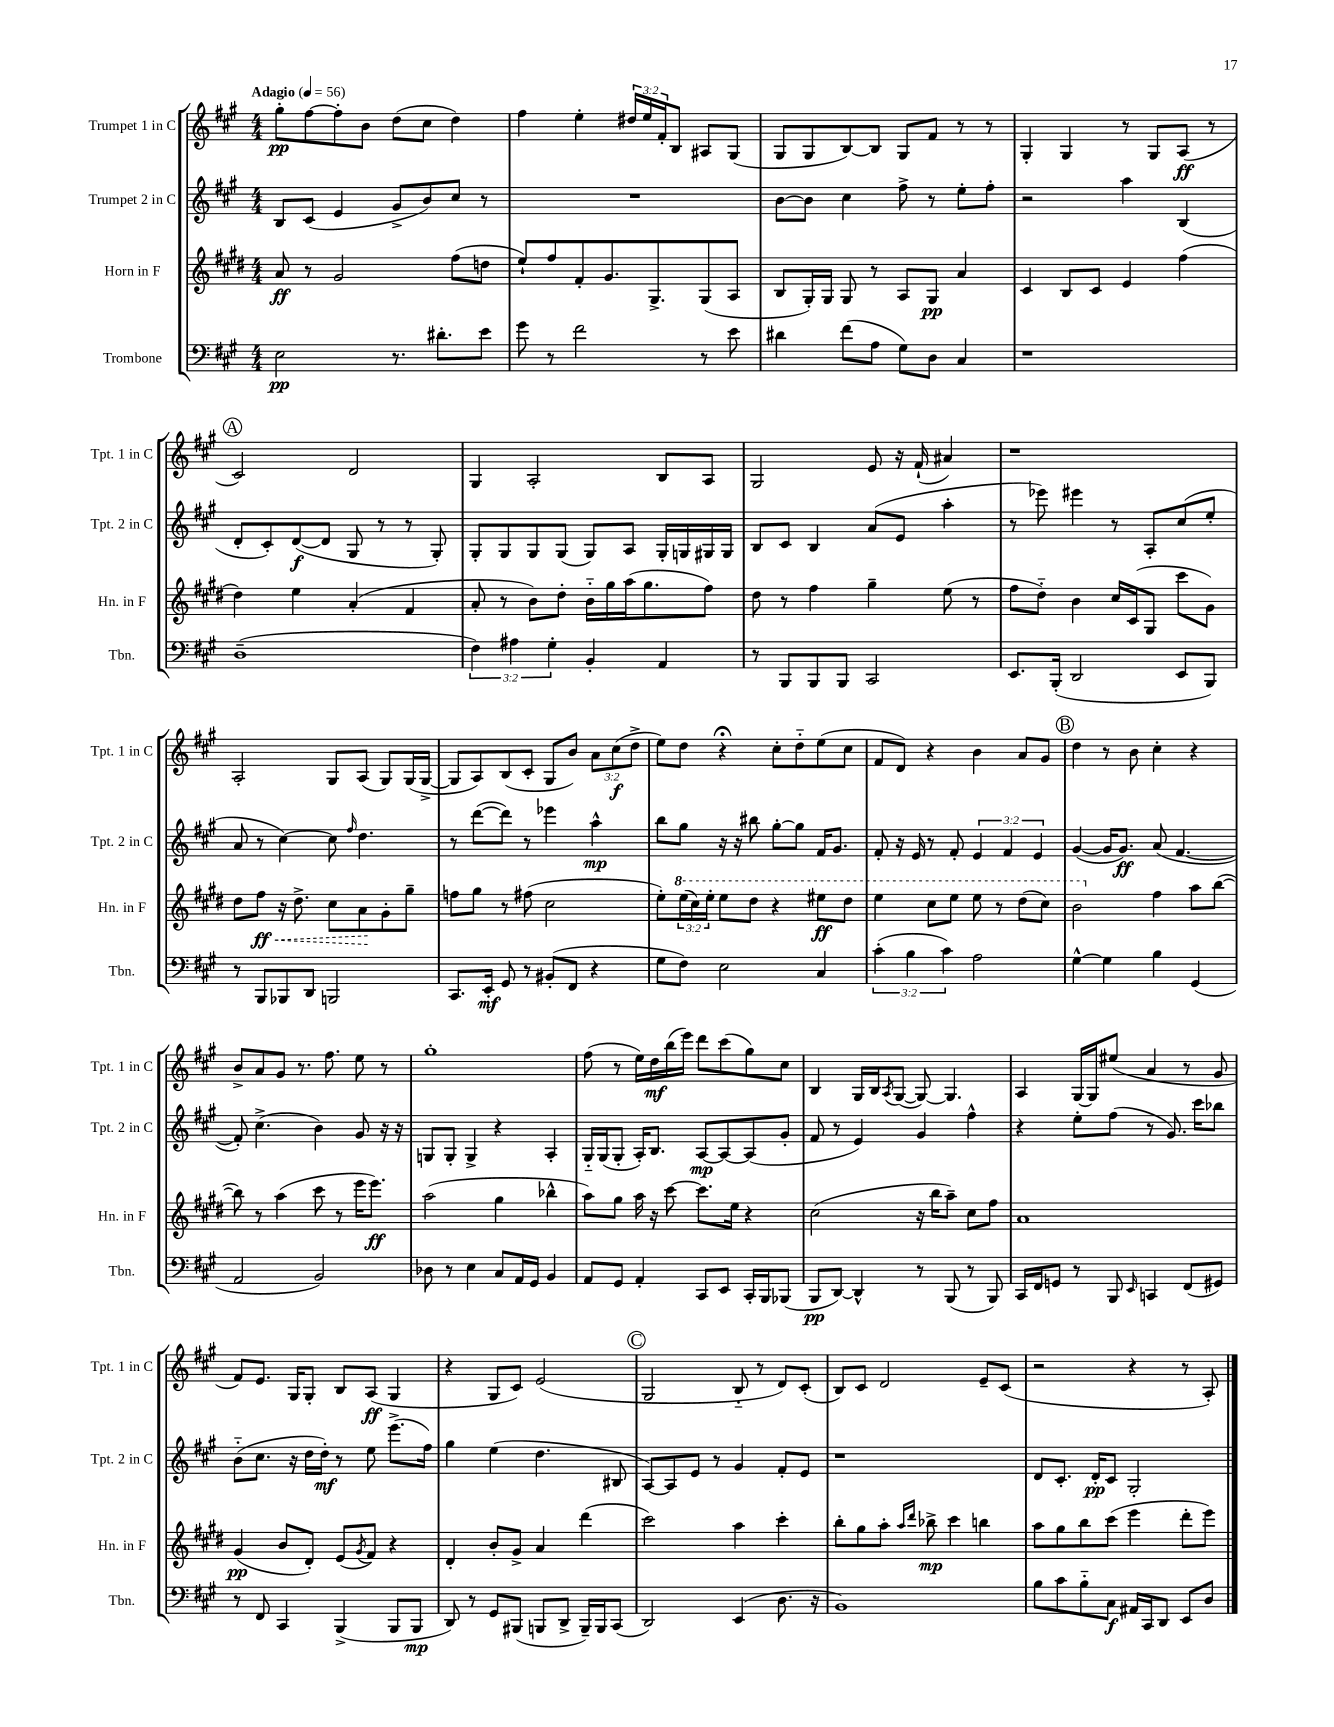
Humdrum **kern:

**kern	**kern	**kern	**kern
*staff4	*staff3	*staff2	*staff1
*clefF4	*clefG2	*clefG2	*clefG2
*k[f#c#g#]	*k[f#c#g#d#]	*k[f#c#g#]	*k[f#c#g#]
*M4/4	*M4/4	*M4/4	*M4/4
*MM56	*MM56	*MM56	*MM56
2E\	8a/	8B/L	8gg#'\L
.	8r	(8c#/J	[8ff#\
.	2g#/	4e/	8ff#'\]
.	.	.	8b\J
8.r	.	8g#^/L	(8dd\L
.	.	8b/)	8cc#\J
8.d#'\L	.	.	.
.	(8ff#\L	8cc#/J	4dd\)
8e\J	8dd\J	8r	.
=	=	=	=
8g#\	8ee`/L)	1r	4ff#\
8r	8ff#/	.	.
2f#\	8f#'/	.	4ee'\
.	8.g#/	.	.
.	.	.	24dd#/LL
.	.	.	24ee/
.	8.G#^/	.	.
.	.	.	24f#'/J
.	.	.	8B/J
8r	(8G#/	.	8A#/L
8e\	8A/J	.	(8G#/J
=	=	=	=
4d#\	8B/L	[8b\L	8G#/L
.	16G#'/L)	8b\]J	8G#/
.	16G#/JJ	.	.
(8f#\L	8G#/	4cc#\	[8B/)
8A\J	8r	.	8B/]J
8G#\L)	8A/L	8ff#^\	8G#/L
8D\J	8G#/J	8r	8f#/J
4C#/	4a/	8ee'\L	8r
.	.	8ff#'\J	8r
=	=	=	=
1r	4c#/	2r	4G#'/
.	8B/L	.	4G#/
.	8c#/J	.	.
.	4e/	4aa\	8r
.	.	.	8G#/L
.	(4ff#\	(4B/	(8A/J
.	.	.	8r
=	=	=	=
(1D~	4dd#\)	8d'/L	2c#/)
.	.	8c#'/)	.
.	4ee\	([8d/	.
.	.	8d/]J	.
.	(4a'/	8G#/	2d/
.	.	8r	.
.	4f#/	8r	.
.	.	8G#'/)	.
=	=	=	=
6F#\)	8a'/	8G#'/L	4G#/
.	8r	8G#/	.
6A#\	.	.	.
.	8b\L)	8G#/	2A'/
6G#'\	.	.	.
.	8dd#'\J	(8G#/J	.
4BB'/	16b'~\LL	8G#/L)	.
.	16gg#\	.	.
.	(16aa\J	8A/J	.
.	8.gg#\	.	.
4AA/	.	16G#'/LL	8B/L
.	.	16G/	.
.	8ff#\J)	16G#/	8A/J
.	.	16G#/JJ	.
=	=	=	=
8r	8dd#\	8B/L	2G#/
8BBB/L	8r	8c#/J	.
8BBB/	4ff#\	4B/	.
8BBB/J	.	.	.
2CC#/	4gg#~\	(8a/L	8e/
.	.	8e/J	16r
.	.	.	(16f#`/
.	(8ee\	4aa'\	4a#/)
.	8r	.	.
=	=	=	=
8.EE/L	8ff#\L	8r	1r
.	8dd#'~\J)	8eee-\)	.
(16BBB'/Jk	.	.	.
2DD/	4b\	4eee#\	.
.	16cc#/LL	8r	.
.	(16c#/J	.	.
.	8G#/J	8A'/L	.
8EE/L	8ccc#\L	(8cc#/	.
8BBB/J)	8g#\J)	8ee'/J	.
=	=	=	=
8r	8dd#\L	8a/	2A'/
8BBB/L	8ff#\J	8r	.
8BBB-/	16r	[4cc#\)	.
.	8.dd#^\	.	.
8DD/J	.	.	.
2BBB/	8cc#\L	8cc#\]	8G#/L
.	.	16qqff#/	.
.	8a\	4.dd\	(8A/J
.	8g#'\	.	8G#/L)
.	8gg#~\J	.	(16G#/L
.	.	.	[16G#^/JJ
=	=	=	=
8.CC#/L	8ff\L	8r	8G#/]L
.	8gg#\J	([8ddd\L	8A/)
16EE'/Jk	.	.	.
8GG#/	8r	8ddd\]J)	(8B/
8r	(8ff#\	8r	8c#'/J
(8BB#'/L	2cc#\	4eee-\	8G#/L
8FF#/J	.	.	8b/J)
4r	.	4aa^^\	12a\L
.	.	.	(12cc#\
.	.	.	12dd^\J
=	=	=	=
8G#\L	8ee'\L)	8bb\L	8ee\L)
8F#\J)	(24eee\L	8gg#\J	8dd\J
.	24ccc#\)	.	.
.	24eee'\JJ	.	.
2E\	8eee\L	16r	4r;
.	.	16r	.
.	8ddd#\J	8bb#\	.
.	4r	[8gg#'\L	8cc#'\L
.	.	8gg#\]J	8dd'~\
4C#/	8eee#\L	16f#/LK	(8ee\
.	.	8.g#/J	.
.	8ddd#\J	.	8cc#\J
=	=	=	=
(6c#'\	4eee\	8f#'/	8f#/L
.	.	16r	8d/J)
6B\	.	.	.
.	.	16e/	.
.	8ccc#\L	8r	4r
6c#\)	.	.	.
.	8eee\J	8f#'/	.
2A\	8eee\	6e/	4b\
.	8r	.	.
.	.	6f#/	.
.	(8ddd#\L	.	8a/L
.	.	6e/	.
.	8ccc#\J)	.	8g#/J
=	=	=	=
[4G#^^\	2bb\	([4g#/	4dd\
4G#\]	.	16g#/]LK	8r
.	.	8.g#/J)	.
.	.	.	8b\
4B\	4ff#\	(8a/	4cc#'\
.	.	[4.f#/	.
(4GG#/	8aa\L	.	4r
.	([8bb\J	.	.
=	=	=	=
2AA/	8bb\])	8f#'/])	8b^/L
.	8r	(4.cc#^\	8a/
.	(4aa\	.	8g#/J
.	.	.	8.r
2BB/)	8ccc#\	4b\)	.
.	.	.	8.ff#\
.	8r	.	.
.	16eee\LK	8g#/	8ee\
.	8.eee\J)	.	.
.	.	16r	8r
.	.	16r	.
=	=	=	=
8D-\	(2aa\	8G/L	1gg#'
8r	.	8G'/J	.
4E\	.	4G^/	.
8C#/L	4gg#\	4r	.
16AA/L	.	.	.
16GG#/JJ	.	.	.
4BB/	4bb-^^\	4A'/	.
=	=	=	=
8AA/L	8aa\L)	16G#'~/LL	(8ff#\
.	.	(16G#/J	.
8GG#/J	8gg#\J	8G#'/J	8r
4AA'/	16aa\	16A'/LK)	16ee\LL)
.	16r	8.B/J	16dd\
.	[8ccc#\	.	(16bb\
.	.	.	16eee\JJ)
8CC#/L	8.ccc#\]L	[8A/L	8ddd\L
8EE/J	.	8A/_	(8ccc#\
.	16ee\Jk	.	.
16CC#'/LL	4r	(8A/]	8gg#\)
16BBB/J	.	.	.
(8BBB-/J	.	8g#'/J	8cc#\J
=	=	=	=
8BBB/L	(2cc#\	8f#/	4B/
[8DD/J)	.	8r	.
4DD^^/]	.	4e/)	16G#/LL
.	.	.	16B/J
.	.	.	8qA/
.	.	.	([8G#/J
8r	16r	4g#/	8G#/_)
.	16bb\LK	.	.
(8BBB/	8aa~\J)	.	4.G#/]
8r	8cc#\L	4ff#^^\	.
8BBB/)	8ff#\J	.	.
=	=	=	=
16CC#/LL	1a	4r	4A/
16FF#/J	.	.	.
8GG/J	.	.	.
8r	.	8ee'\L	[16G#/LL
.	.	.	16G#/]J
8BBB/	.	(8ff#\J	(8ee#/J
16qqEE/	.	.	.
4CC/	.	8r	4a/
.	.	8.g#/)	.
(8FF#/L	.	.	8r
.	.	16ccc#\LK	.
8GG#/J)	.	8bb-\J	8g#/
=	=	=	=
8r	(4g#/	(8b'~\L	8f#/L)
8FF#/	.	8.cc#\J	8.e/J
4CC#/	8b/L	.	.
.	.	16r	16G#/LK
.	8d#'/J)	16dd\LL	8G#'/J
.	.	16dd'\JJ)	.
(4BBB^/	(8e/L	8r	8B/L
.	8qg#/	.	.
.	8f#/J)	8ee\	(8A/J
8BBB/L	4r	(8.eee^\L	4G#/
8BBB/J	.	.	.
.	.	16ff#\Jk)	.
=	=	=	=
8DD/)	4d#'/	4gg#\	4r
8r	.	.	.
8GG#/L	8b'/L	(4ee\	8G#/L
(8BBB#/J	8g#^/J	.	8c#/J)
8BBB/L	4a/	4.dd\	(2e/
8DD^/J	.	.	.
16BBB~/LL)	(4ddd#\	.	.
16BBB/J	.	.	.
(8CC#/J	.	8B#/	.
=	=	=	=
2DD/)	2ccc#\)	[8A/L)	2G#/
.	.	8A/]	.
.	.	8e/J	.
.	.	8r	.
(4EE/	4aa\	4g#/	8B'~/
.	.	.	8r
8.D\	4ccc#'\	8f#'/L	8d/L)
.	.	8e/J	(8c#'/J
16r	.	.	.
=	=	=	=
1BB)	8bb'\L	1r	8B/L)
.	8gg#\	.	8c#/J
.	8aa'\J	.	2d/
.	16qqaa/LL	.	.
.	16qqddd#/JJ	.	.
.	8bb-^\	.	.
.	4ccc#\	.	.
.	4bb\	.	8e~/L
.	.	.	(8c#/J
=	=	=	=
8B\L	8aa\L	8d/L	2r
8c#\	8gg#\	8.c#'/J	.
8B'~\	8bb\	.	.
.	.	16d'/LK	.
8C#\J	(8ccc#\J	8c#/J	.
16AA#/LL	4eee\	2G#'/	4r
16CC#/J	.	.	.
8DD/J	.	.	.
8EE/L	8ddd#'\L	.	8r
8D/J	8eee\J)	.	8A'/)
==	==	==	==
*-	*-	*-	*-
